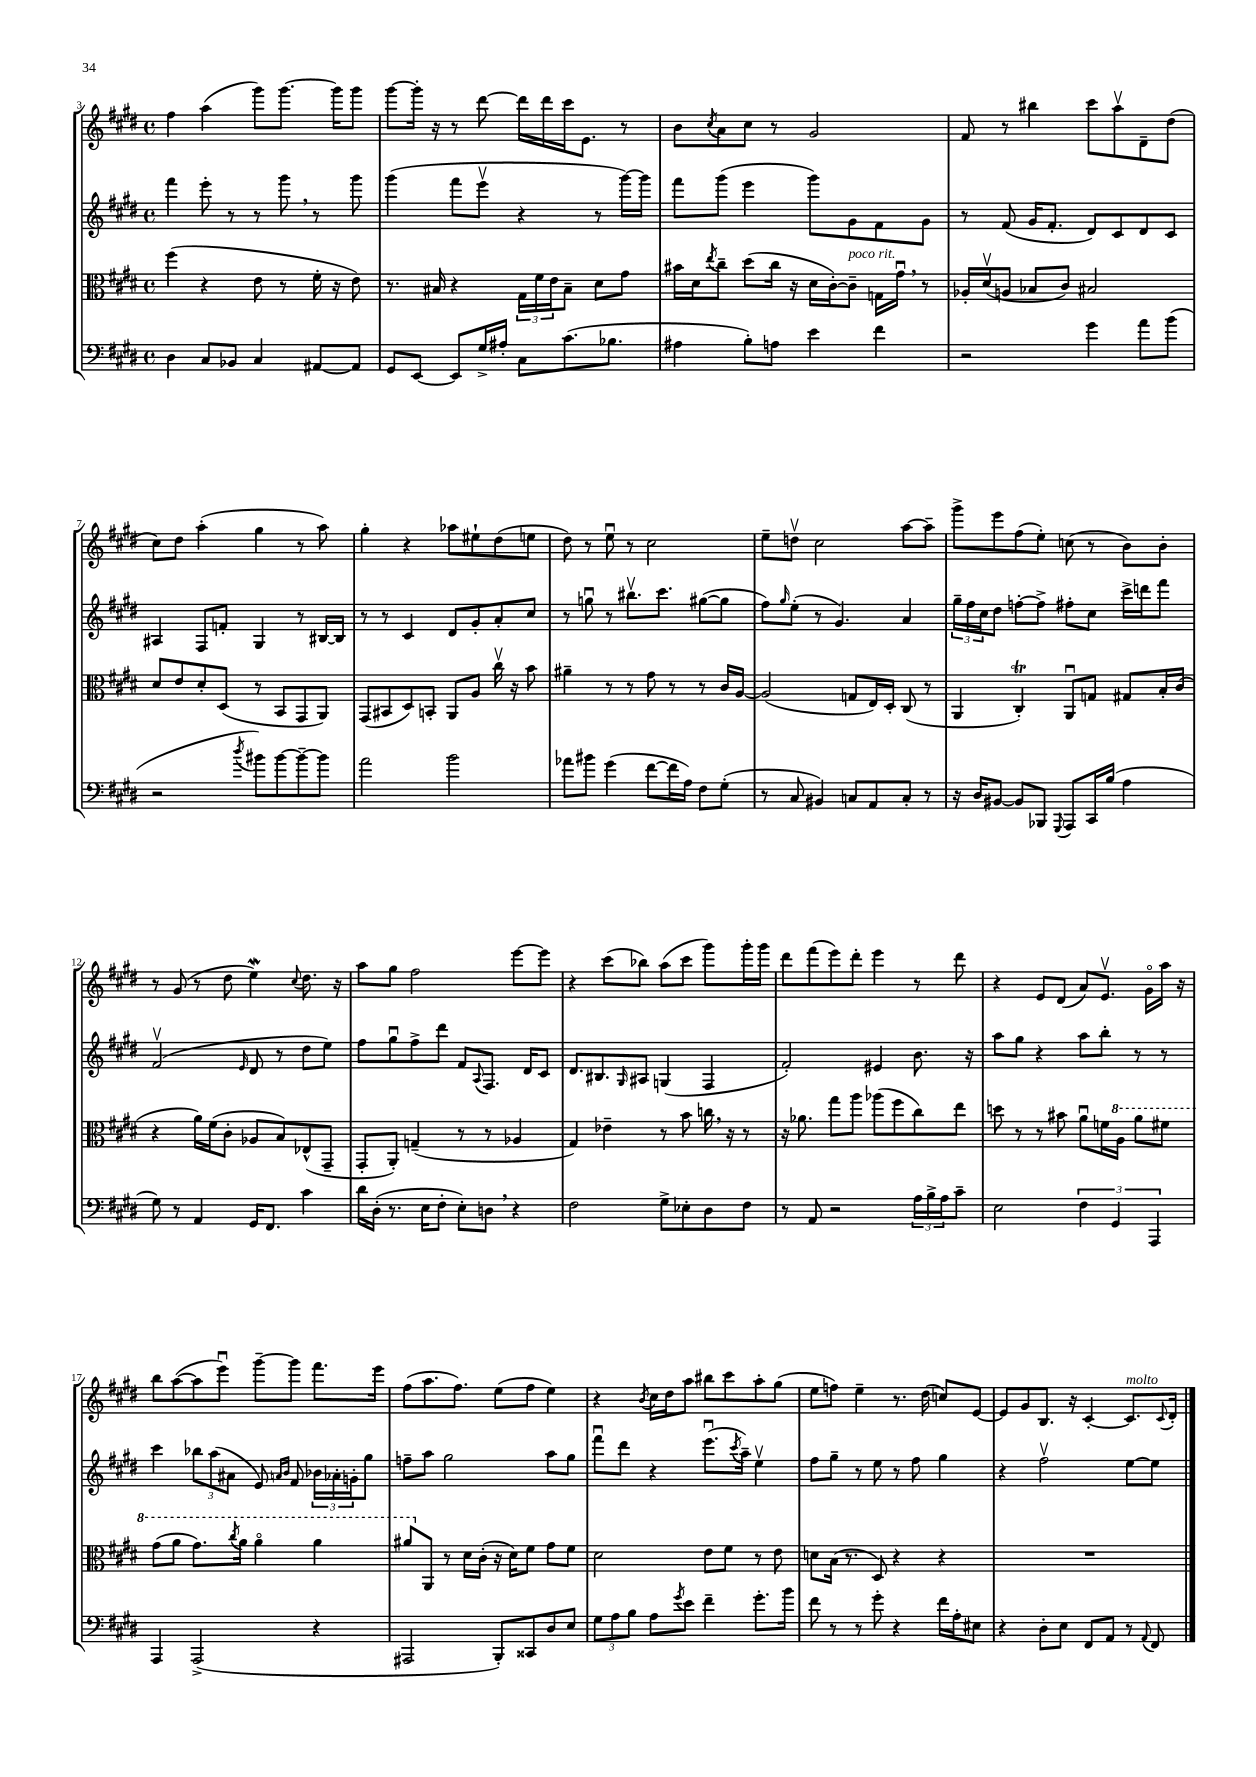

**kern	**kern	**kern	**kern
*staff4	*staff3	*staff2	*staff1
*clefF4	*clefC3	*clefG2	*clefG2
*k[f#c#g#d#]	*k[f#c#g#d#]	*k[f#c#g#d#]	*k[f#c#g#d#]
*M4/4	*M4/4	*M4/4	*M4/4
*met(c)	*met(c)	*met(c)	*met(c)
4D#	(4ff#	4fff#	4ff#
8C#	4r	8eee'	(4aa
8BB-	.	8r	.
4C#	8e	8r	8ggg#)
.	8r	8ggg#	[8.ggg#
[8AA#	16f#'	8r	.
.	16r	.	16ggg#]
8AA#]	8e)	8ggg#	8ggg#
=	=	=	=
8GG#	8.r	(4ggg#	[8ggg#
[8EE	.	.	16ggg#']
.	16B#	.	16r
8EE]	4r	8fff#	8r
16G#^	.	8eeev	[8ddd#
16A#'	.	.	.
8C#	24G#	4r	16ddd#]
.	24f#	.	.
.	.	.	16ddd#
.	24e	.	.
(8.c#	8B#~	.	16ccc#
.	.	.	8.e
.	8d#	8r	.
8.B-	.	.	.
.	8g#	[16ggg#)	8r
.	.	16ggg#]	.
=	=	=	=
4A#	16b#	8fff#	8b
.	16d#	.	.
.	8qee	.	8qcc#
.	8cc#~	(8ggg#	8a
8B')	(8dd#	4eee	8cc#
8A	16cc#	.	8r
.	16r	.	.
4e	16d#	8ggg#)	2g#
.	[16c#')	.	.
.	8c#~]	8g#	.
4f#	16G	8f#	.
.	16g#u	.	.
.	8r	8g#	.
=	=	=	=
2r	16A-'	8r	8f#
.	(16d#v	.	.
.	8A	(8f#	8r
.	8B-	16g#	4bb#
.	.	8.f#'	.
.	8c#)	.	.
4g#	2B#	8d#)	8ccc#
.	.	8c#	8aav
8a	.	8d#	8d#~
(8b	.	8c#	(8dd#
=	=	=	=
2r	8d#	4A#	8cc#)
.	8e	.	8dd#
.	8d#'	8F#	(4aa'
.	(8D#	8f'	.
8qdd#	.	.	.
8b#)	8r	4G#	4gg#
[8b#	8BB	.	.
8b#~_	8GG#	8r	8r
8b#]	8AA)	[16B#	8aa)
.	.	16B#]	.
=	=	=	=
2a	(8GG#	8r	4gg#'
.	8BB#	8r	.
.	8D#)	4c#	4r
.	8BB'	.	.
2b	8AA	8d#	8aa-
.	8A	8g#'	8ee#`
.	16cc#v	8a'	(8dd#
.	16r	.	.
.	8b	8cc#	8ee
=	=	=	=
8a-	4a#~	8r	8dd#)
8b#	.	8ggu	8r
(4g#	8r	8r	8eeu
.	8r	8.bb#v	8r
[8f#	8g#	.	2cc#
.	.	8.ccc#	.
16f#]	8r	.	.
16A)	.	.	.
8F#	8r	([8gg#	.
(8G#'	16c#	8gg#]	.
.	[16A	.	.
=	=	=	=
8r	(2A]	8ff#)	8ee~
.	.	16qqgg#	.
8C#	.	(8ee'	8ddv
4BB#)	.	8r	2cc#
.	.	4.g#)	.
8C	8G	.	.
8AA	16E)	.	.
.	16D#'	.	.
8C'	(8C#	4a	[8aa
8r	8r	.	8aa~]
=	=	=	=
16r	4AA	24gg#~	8ggg#^
.	.	24ff#	.
16D#	.	.	.
.	.	24cc#	.
[8BB#	.	8dd#	8eee
8BB#]	4C#')	[8ff'	(8ff#
8BBB-	.	8ff^]	8ee')
8qqGGG#	.	.	.
8AAA	8AAu	8ff#'	(8cc
16CC#	8G	8cc#	8r
(16B	.	.	.
4A	8G#	16ccc#^	8b)
.	.	16ddd	.
.	16B'	8fff#	8b'
.	(16c#	.	.
=	=	=	=
8G#)	4r	(2f#v	8r
8r	.	.	(8g#
4AA	16a)	.	8r
.	(16f#	.	.
.	8c#'	.	8dd#
.	.	16qqe	.
16GG#	8A-	8d#	4ee)
8.FF#	.	.	.
.	8B)	8r	.
.	.	.	8qqcc#
4c#	(8E-^^	8dd#	8.dd#
.	8GG#~	8ee)	.
.	.	.	16r
=	=	=	=
16d#	8GG#'	8ff#	8aa
(16D#'	.	.	.
8.r	8AA')	8gg#u	8gg#
.	(4G~	8ff#^	2ff#
16E	.	.	.
8F#'	.	8ddd#	.
8E')	8r	8f#	.
.	.	8qqA	.
8D	8r	8.F#	.
4r	4A-	.	[8eee
.	.	16d#	.
.	.	8c#	8eee]
=	=	=	=
2F#	4G#)	8.d#	4r
.	.	8.B#	.
.	4e-~	.	(8ccc#
.	.	16qqG#	.
.	.	8A#	8bb-)
8G#^	8r	(4G	(8aa
8E-'	8b	.	8ccc#
8D#	16cc	4F#	8ggg#)
.	16r	.	.
8F#	8r	.	16ggg#'
.	.	.	16ggg#
=	=	=	=
8r	16r	2f#')	8ddd#
.	8.a-	.	.
8AA	.	.	(8fff#
2r	8gg#	.	8eee)
.	8aa	.	8ddd#'
.	(8aa-	4e#	4eee
.	8ff#	.	.
24A	8cc#)	8.b	8r
24B^	.	.	.
24A	.	.	.
8c#~	8ee	.	8ddd#
.	.	16r	.
=	=	=	=
2E	8dd	8aa	4r
.	8r	8gg#	.
.	8r	4r	8e
.	8b#	.	(8d#
6F#	8au	8aa	8a)
.	16f	8bb'	8.ev
6GG#	.	.	.
.	16a	.	.
.	8aa	8r	.
.	.	.	16g#o
6AAA	.	.	.
.	8ff#	8r	16aa
.	.	.	16r
=	=	=	=
4AAA	(8gg#	4ccc#	8bb
.	8aa	.	([8aa
(2AAA^	8.gg#)	12bb-	8aa]
.	.	(12aa	.
.	.	.	8eeeu)
.	.	12a#	.
.	8qccc#	.	.
.	16aa	.	.
.	4aao	8e)	[8ggg#~
.	.	16qqa	.
.	.	16qqb	.
.	.	8f#	8ggg#]
4r	4aa	24b-	8.fff#
.	.	24a-'	.
.	.	24g'	.
.	.	8gg#	.
.	.	.	16eee
=	=	=	=
2AAA#	8aa#	8ff~	(8ff#
.	8AA	8aa	8.aa
.	8r	2gg#	.
.	.	.	8.ff#)
.	16d#	.	.
.	(16c#'	.	.
8BBB')	16r	.	(8ee
.	16d#)	.	.
8CC##	8f#	.	8ff#
8D#	8g#	8aa	4ee)
8E	8f#	8gg#	.
=	=	=	=
12G#	2d#	8fff#u	4r
12A	.	.	.
.	.	8ddd#	.
12B	.	.	.
.	.	.	8qb
8A	.	4r	16cc#
.	.	.	16dd#
8qg#	.	.	.
8e	.	.	8aa
4f#~	8e	(8.eeeu	8bb#
.	8f#	.	8ccc#
.	.	8qccc#	.
.	.	16aa~)	.
8.g#'	8r	4eev	8aa'
.	8e	.	(8gg#
16b	.	.	.
=	=	=	=
8f#	8d	8ff#	8ee
8r	(16B	8gg#~	8ff)
.	8.r	.	.
8r	.	8r	4ee~
8g#'	8D#)	8ee	.
4r	4r	8r	8.r
.	.	8ff#	.
.	.	.	(16dd#
16f#	4r	4gg#	8cc)
16A'	.	.	.
8E#	.	.	[8e
=	=	=	=
4r	1r	4r	8e]
.	.	.	8g#
8D#'	.	2ff#v	8.B
8E	.	.	.
.	.	.	16r
8FF#	.	.	[4c#'
8AA	.	.	.
8r	.	[8ee	8.c#]
8qqAA	.	.	.
8FF#	.	8ee]	.
.	.	.	8qqc#
.	.	.	16d#'
==	==	==	==
*-	*-	*-	*-
